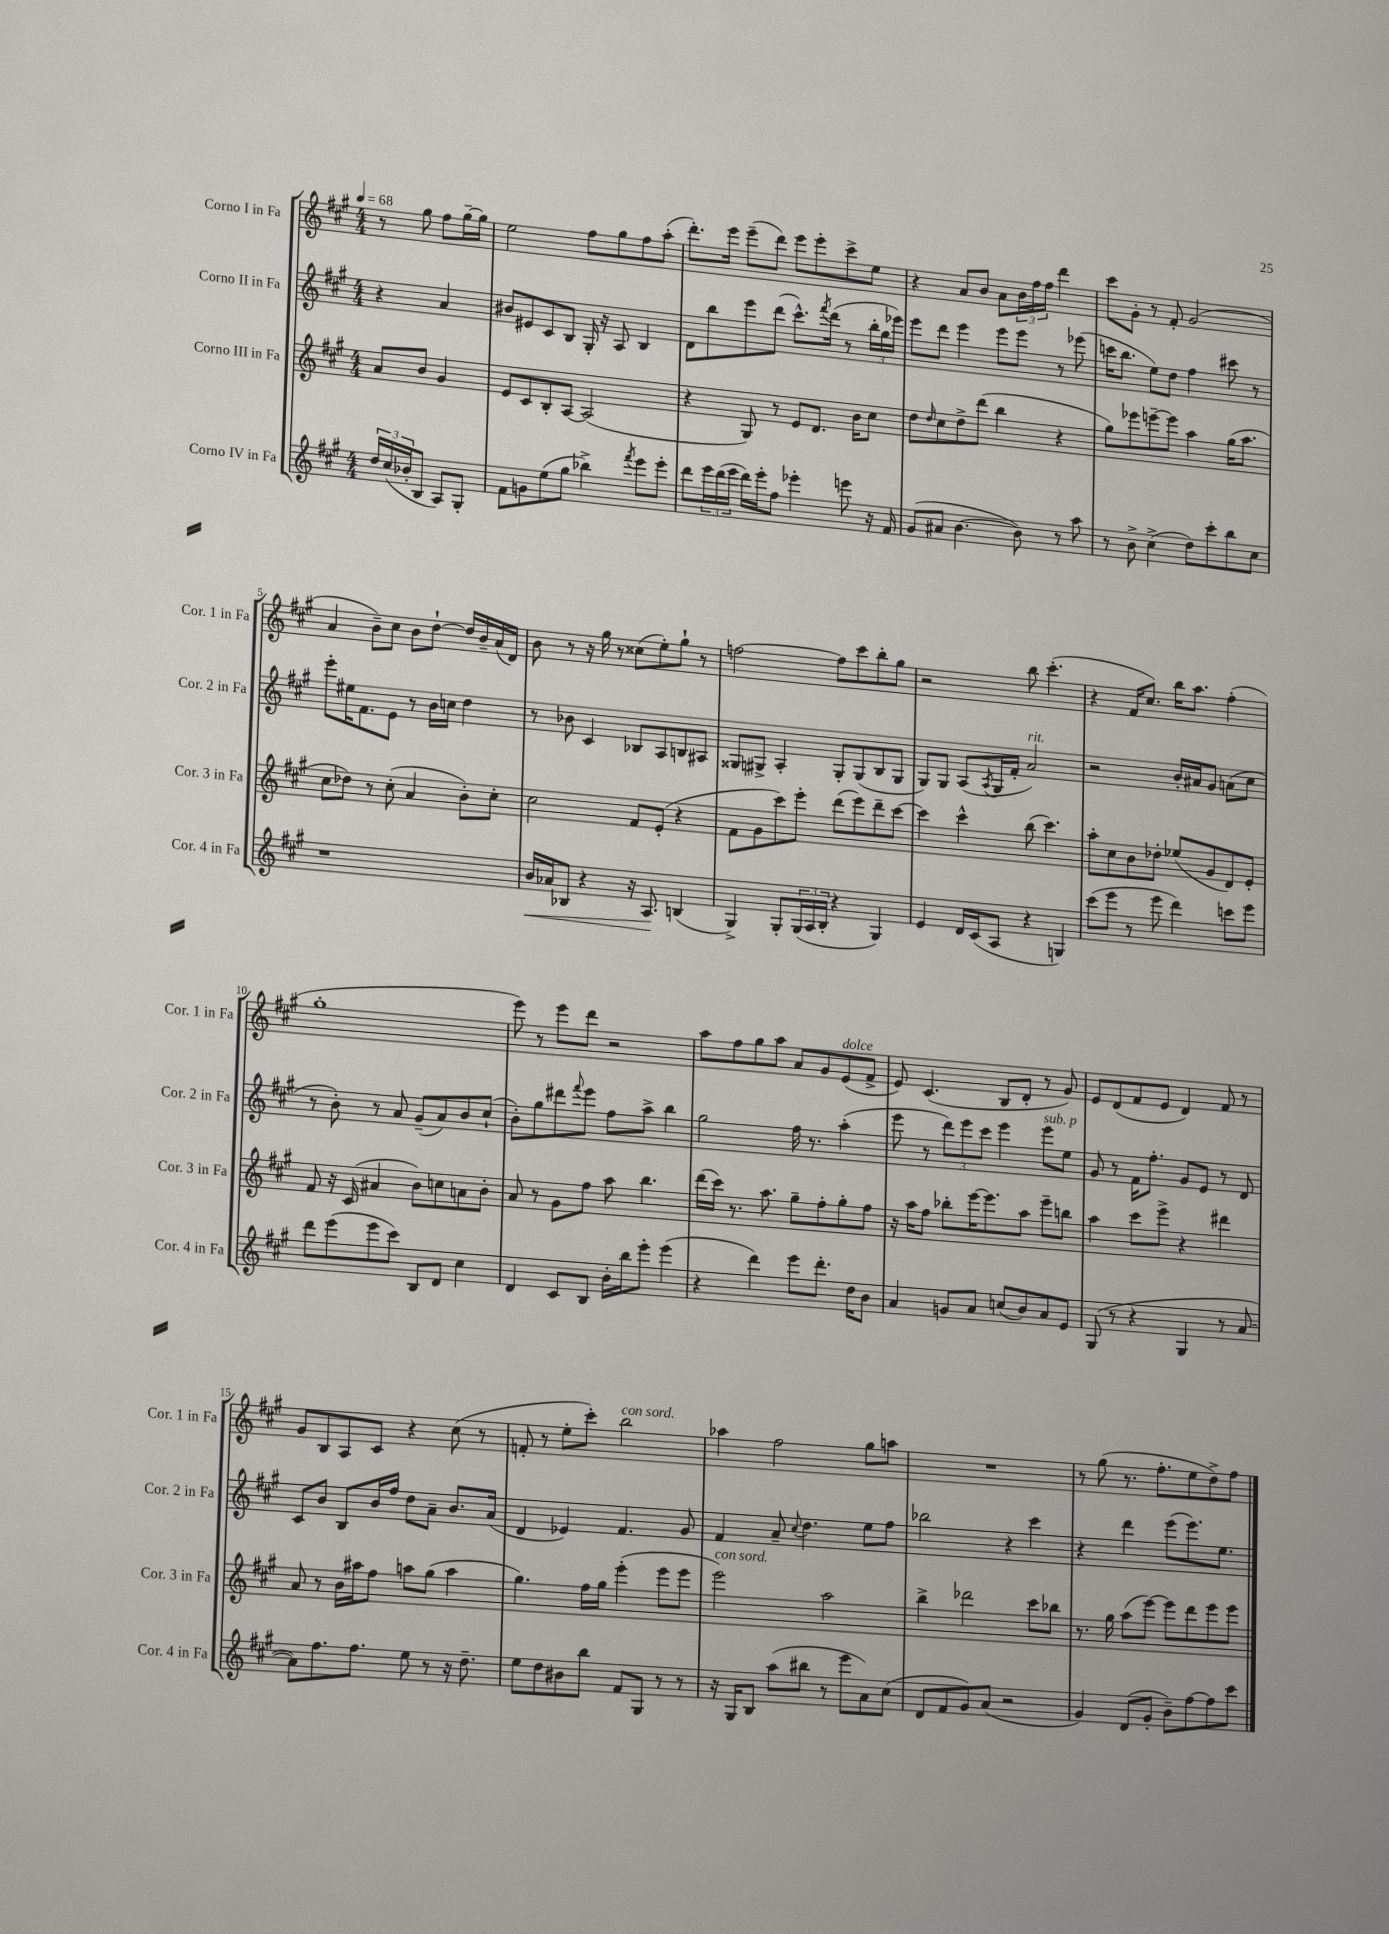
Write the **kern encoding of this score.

**kern	**kern	**kern	**kern
*staff4	*staff3	*staff2	*staff1
*clefG2	*clefG2	*clefG2	*clefG2
*k[f#c#g#]	*k[f#c#g#]	*k[f#c#g#]	*k[f#c#g#]
*M4/4	*M4/4	*M4/4	*M4/4
*MM68	*MM68	*MM68	*MM68
24dd/LL	8a/L	4r	8r
(24cc#/	.	.	.
24b-'/J	.	.	.
8B/J	8b/J	.	8gg#\
8A/L)	4g#/	4a/	8ff#\L
8G#'/J	.	.	[16gg#~\L
.	.	.	16gg#\]JJ
=	=	=	=
8f#\L	8e/L	8b#/L	2ee\
8g\	8c#/	8e#/	.
(8ee\	8B'/	8c#/	.
8gg#\J	[8A/J	8B/J	.
4bb-^\)	(2A/]	16G#'/	8ff#\L
.	.	16r	.
.	.	8A/	8gg#\
8qfff#/	.	.	.
8eee\L	.	4B/	8ff#\
8eee'\J	.	.	(8aa'\J
=	=	=	=
8ddd\L	4r	8d\L	8.ddd'\L)
24eee\L	.	8bb\	.
(24ddd\	.	.	.
.	.	.	16eee\Jk
24eee\JJ	.	.	.
16ddd\LL)	8G#/)	8eee\	(8eee~\L
16eee'\J	.	.	.
8ff#\J	8r	(8ddd\J	8ddd\J)
4eee-'\	8e/L	8.ccc#^^\L)	8eee\L
.	8.d/J	.	8eee'\
.	.	8qfff#/	.
.	.	(16ddd\Jk	.
8eee\	.	8r	8ccc#^\
.	16b\LK	.	.
16r	8cc#\J	24bb'\LL	8ee\J
.	.	24gg#\	.
16f#/	.	.	.
.	.	24eee-\JJ)	.
=	=	=	=
(8g#/L	8dd\L	8eee\L	4r
.	16qqdd/	.	.
8a#/J	8cc#\	8ddd\J	.
[4.b\	8dd^\	4eee\	8a/L
.	(8ddd\J	.	8b/J
.	4bb\	8eee\L	8a\L
8b\])	.	8eee\J	24b\L
.	.	.	24ff#\
.	.	.	24ff#\JJ
8r	4r	8r	4ddd\
8aa\	.	(8eee-\	.
=	=	=	=
8r	8gg#\L)	16ccc\LK	8ccc#\L
.	.	8.bb\J	.
8b^\	8eee-\	.	8g#'\J
(4cc#^\	[8eee~\	8ee\L)	8r
.	8eee\]J	8dd\J	8f#'/
8dd\L)	4aa\	4ff#\	(2g#/
8ccc#'\	.	.	.
8bb\	(16gg#\LK	8ccc#\	.
.	8.aa\J	.	.
8cc#\J	.	8r	.
=	=	=	=
1r	8cc#\L	8eee'\L	4a/
.	8dd-\J)	16ee#\K	.
.	.	8.f#\	.
.	8r	.	8b~\L)
.	(8cc#'\	8e\J	8cc#\J
.	4a/	8r	8b\L
.	.	16b\LL	[8dd`\J
.	.	16cc\JJ	.
.	8b'\L)	4dd\	16dd/]LL
.	.	.	16b~/
.	8cc#'\J	.	(16a/
.	.	.	16d/JJ)
=	=	=	=
16b/LL	2cc#\	8r	8b\
16a-/J	.	.	.
8B-/J	.	8b-\	8r
4r	.	4c#/	16r
.	.	.	16gg#\
.	.	.	8r
16r	8f#/L	8B-/L	(8cc##\L
8.A/	.	.	.
.	(8e'/J	8A/	8ee'\)
(4B/	4r	8B/	8gg#`\J
.	.	8A#/J	8r
=	=	=	=
4G#^/)	8f#\L	8G##/L	[2ff\
.	8g#\	8G#^/J	.
8G#'/L	8ccc#\)	4A'/	.
(24G#/L	8eee'\J	.	.
24A/	.	.	.
24B'/JJ	.	.	.
4r	(8ddd\L	8G#'/L	8ff\]L
.	8eee\)	(8G#/	8ccc#\
4G#/)	8ddd~\	8B/	8bb'\
.	[8ccc#\J	8G#/J	8gg#\J
=	=	=	=
4e/	4ccc#\]	8G#/L)	2r
.	.	8G#/J	.
16d/LL	4ccc#^^\	(8A/L	.
(16c#/J	.	.	.
.	.	8qA/	.
8A/J	.	16G#/L	.
.	.	16f#'/JJ	.
4r	(8bb\	2a/)	8bb\
.	4.ccc#\)	.	(4.ccc#'\
4G/)	.	.	.
=	=	=	=
(8ccc#\L	8aa'\L	2r	4r
8eee\J	8cc#\	.	.
8r	8b\	.	16f#/LK
.	.	.	8.cc#/J)
8eee\	8dd-'\J	.	.
4ddd\)	(8ee-/L	16b'/LL	16bb\LK
.	.	16a#/J	8.aa\J
.	8g#/	8g#/J	.
8ccc\L	8d/)	(8a\L	(4ff#'\
8eee\J	8e'/J	8cc#\J	.
=	=	=	=
8ddd\L	8f#/	8r	1gg#'
(8eee\	16r	8b'\)	.
.	(16c#/	.	.
8eee\	4a#/	8r	.
8ccc#\J)	.	8a/	.
8B/L	8b\L)	(8g#~/L	.
8d/J	8cc\	8a/)	.
4cc#\	8a\	8b/	.
.	8b'\J	(8cc#`/J	.
=	=	=	=
4d/	8a/	8b'\L)	8eee\)
.	8r	8gg#\	8r
8c#/L	8g#\L	8ddd#\	8eee\L
.	.	8qqfff#/	.
8B/J	8ff#\J	8eee\J	8ddd\J
16b'\LL	8aa\	8ff#\L	2r
16bb\J	.	.	.
8eee'\J	4.bb\	8aa^\J	.
(4eee\	.	4bb\	.
=	=	=	=
4r	(16ddd\LL	2gg#\	8aa\L
.	16ccc#\JJ)	.	.
.	8.r	.	8ff#\
4ddd\)	.	.	8gg#\
.	8.aa\	.	.
.	.	.	8aa\J
8eee\L	8gg#~\L	16ff#\	8a/L
.	.	8.r	.
8.ddd'\J	8ff#'\	.	8g#/
.	8gg#'\	(4aa'\	(8e/
16dd\LK	.	.	.
8b\J	8ff#\J	.	8f#^/J
=	=	=	=
4a/	16r	8eee\	8e/)
.	16aa\LK	.	.
.	8ff#\J	8r	(4.c#/
8g/L	8bb-'\L	12ddd\L)	.
.	.	12eee\	.
8a/J	[16eee\K	.	.
.	.	12ccc#\J	.
.	8.eee\]	.	.
(8cc/L	.	4eee\	8B/L
8b/)	8aa\J	.	8d'/J
8a/	8eee~\L	8eee\L	8r
8e/J	8bb\J	8ee\J	8g#/)
=	=	=	=
(8G#/	4aa\	8g#/	8e/L
8r	.	8r	(8d/
4r	8ccc#\L	16f#\LK	8f#/
.	.	8.ff#'\J	.
.	8eee^\J	.	8e/J
4G#/	4r	8g#/L	4d/)
.	.	8e/J	.
8r	4ddd#\	8r	8f#/
[8a/	.	8d/	8r
=	=	=	=
8a\]L)	8a/	8c#/L	8g#/L
8.ff#\	8r	8b/J	8B/
.	16b\LL	8B/L	8A/
8.ff#\J	16aa#\J	.	.
.	8ff#\J	16b/L	8c#/J
.	.	16ff#/JJ	.
8ee\	8aa\L	8dd\L	4r
8r	(8gg#\J	8a~\J	.
16r	4aa\	8.b/L	(8cc#\
8.dd~\	.	.	.
.	.	.	8r
.	.	(16a/Jk	.
=	=	=	=
8ee\L	4.gg#\)	4d/	8f'/
8dd\	.	.	8r
8b#\	.	4e-/)	8ee'\L
8bb\J	16ff#\LL	.	8ccc#'\J)
.	16gg#\JJ	.	.
8f#/L	(4eee'\	4.f#/	2bb\
8G#/J	.	.	.
8r	8eee\L	.	.
8r	8eee\J	8g#/	.
=	=	=	=
16r	2eee\)	4f#/	4aa-\
16G#/LK	.	.	.
8B/J	.	.	.
(8aa\L	.	8a~/	2ff#\
.	.	8qqcc#/	.
8bb#\J	.	4.dd\	.
8r	2aa\	.	.
8eee\L	.	.	.
8a\)	.	8ee\L	8gg#\L
(8cc#\J	.	8ff#\J	8aa\J
=	=	=	=
8d/L	4bb^\	2bb-\	1r
8f#/	.	.	.
8g#/)	2ddd-\	.	.
(8a/J	.	.	.
2r	.	4r	.
.	8ccc#\L	4ccc#\	.
.	8bb-\J	.	.
=	=	=	=
4g#/)	8.r	4r	8r
.	.	.	(8gg#\
.	16gg#\	.	.
(8d/L	(8aa\L	4ddd\	8.r
8g#'/J	[8eee\J)	.	.
.	.	.	8.ff#'\L
8b~\L)	8eee\]L	(8eee\L	.
[8ff#\	8ddd\	8.eee\)	8ee\
8ff#\]	8eee\	.	8dd^\)
.	.	8.ee\J	.
8ccc#\J	8eee\J	.	8ff#\J
==	==	==	==
*-	*-	*-	*-
